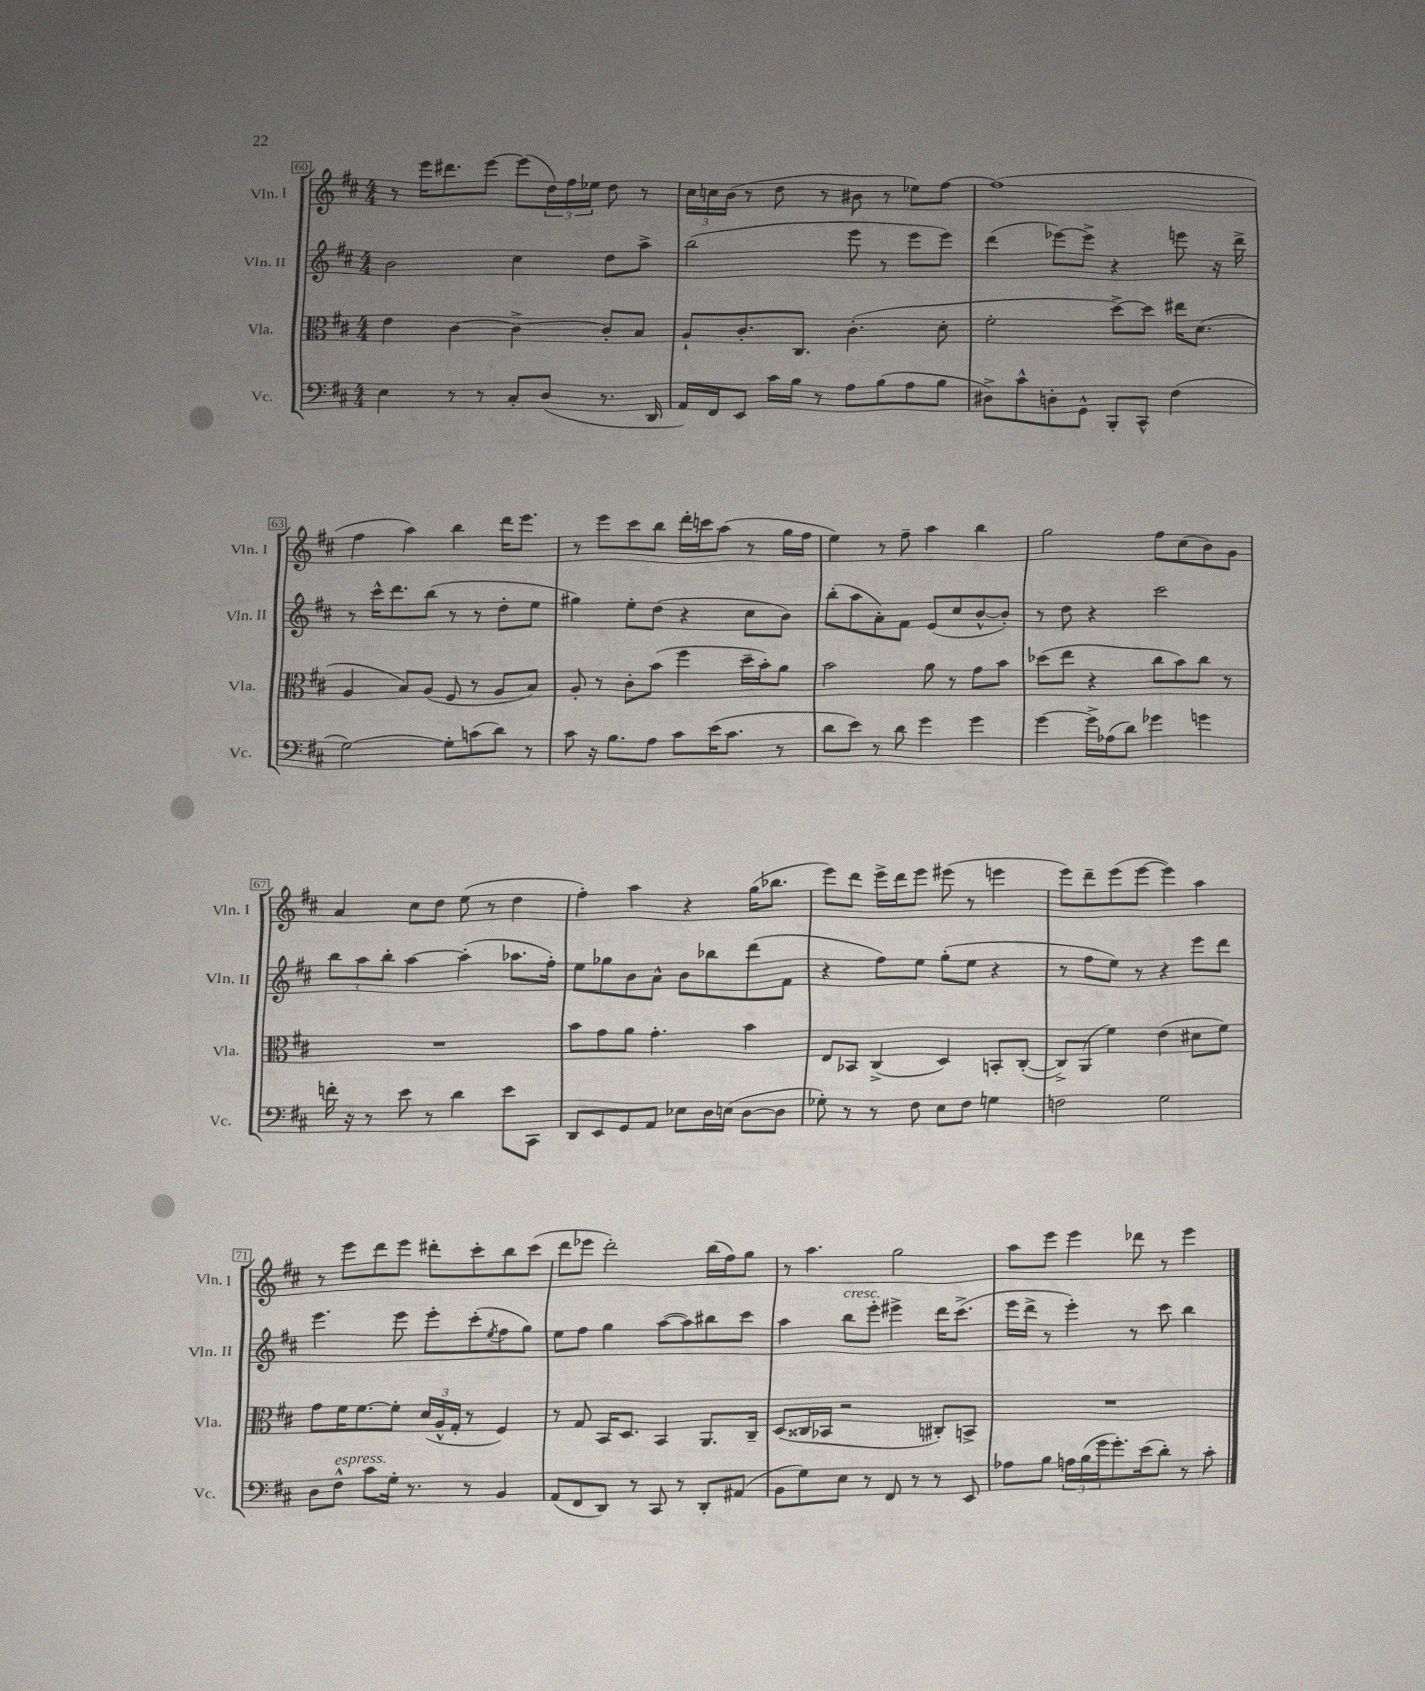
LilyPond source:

<<
\new StaffGroup <<
\new Staff = "s0" \with { instrumentName = "Vln. I" shortInstrumentName = "Vln. I" } {
    \clef treble \key d \major \numericTimeSignature \time 4/4
    r8 e'''16 dis'''8. e'''8~ e'''8( \tuplet 3/2 { d''16) fis''16 ees''16 } d''8 r8 |
    \tuplet 3/2 { cis''16 c''16 b'16( } r8 d''8 r8 bis'8 r8 ees''8) fis''8~ |
    fis''1( |
    fis''4 a''4) b''4 d'''16 e'''8. |
    r8 e'''8 cis'''8 b''8 d'''16-. c'''16 a''8( r8 g''16 fis''16 |
    e''4) r8 fis''8-- a''4 b''4 |
    g''2 fis''8 cis''8( b'8) g'8 |
    a'4 cis''8 d''8 e''8( r8 d''4 |
    fis''4-.) a''4 r4 g''16( bes''8. |
    e'''8) d'''8 e'''16-> d'''16 e'''8 eis'''8( r8 e'''4 |
    e'''8) d'''8-- e'''8( e'''8~ e'''4) a''4 |
    r8 e'''8 d'''8 e'''8 dis'''8-. cis'''8-. b''8 cis'''8( |
    d'''8 ees'''8 d'''2-.) b''16( fis''16) g''8 |
    r8 a''4. g''2 |
    a''8 e'''8 e'''4 des'''8 r8 e'''4 \bar "|." |
}
\new Staff = "s1" \with { instrumentName = "Vln. II" shortInstrumentName = "Vln. II" } {
    \clef treble \key d \major \numericTimeSignature \time 4/4
    b'2 cis''4 d''8 a''8-> |
    b''2( e'''8 r8 e'''8 e'''8) |
    d'''4( ees'''8~) ees'''8-> r4 e'''8 r16 d'''16-> |
    r8 cis'''16-^ d'''8. b''8( r8 r8 d''8-. e''8 |
    gis''4) e''8-. d''8( r4 cis''8 b'8) |
    b''8-.( a''8 a'8-.) fis'8 e'8( cis''8 b'8~-^ b'8-.) |
    r8 d''8 r4 cis'''2 |
    \tuplet 3/2 { b''8 a''8 b''8-. } a''4~ a''4-.( aes''8. fis''16-.) |
    e''8 ges''8 b'8 a'8-^ b'8 bes''8 d'''8( fis'8 |
    r4 fis''8) e''8 g''8-.( e''8 r4 |
    r8 fis''8 e''8) r8 r4 e'''8 d'''8 |
    e'''4. e'''8 e'''8-. cis'''8-.( \acciaccatura { e''8 } fis''8 g''8) |
    e''8 fis''8 g''4 a''8~( a''8) bis''8 cis'''8 |
    a''4 b''8^\markup { \italic "cresc." } e'''8-. eis'''4-> d'''16 cis'''8.->( |
    e'''16 d'''16-> r8 e'''4-.) r8 cis'''8 b''4 \bar "|." |
}
\new Staff = "s2" \with { instrumentName = "Vla." shortInstrumentName = "Vla." } {
    \clef alto \key d \major \numericTimeSignature \time 4/4
    e'4 cis'4~ cis'4~-> cis'8-. b8 |
    a8-! cis'8.-. cis8. cis'4.-.( d'8-. |
    fis'2-. d''8~->) d''8 eis''16 d'8.( |
    a4 b8) a8( fis8 r8 a8 b8) |
    a8-. r8 cis'8-. b'8( fis''4 d''16-- b'16-.) a'8 |
    b'2 a'8 r8 g'8 b'8 |
    des''8( e''8 r4 cis''8 b'8) cis''8 r8 |
    R1 |
    b'8 g'8 a'8 g'4.-. b'4 |
    e8 bes,8 cis4->( d4) b,8-. cis8~-.( |
    cis8->) a,8( fis'4) e'4( dis'8 fis'8) |
    g'8 fis'16 fis'8.~ fis'8-. \tuplet 3/2 { d'16( a16-^ g16-. } r8 fis4) |
    r8 g8 b,16 d8. b,4 a,8. cis16-- |
    d8( cisis16 bes,16 r2 cis8-.) b,8-> |
    R1 \bar "|." |
}
\new Staff = "s3" \with { instrumentName = "Vc." shortInstrumentName = "Vc." } {
    \clef bass \key d \major \numericTimeSignature \time 4/4
    e4 r8 r8 cis8-. d8( r8. d,16 |
    a,16) fis,16 e,8 cis'16 b16 r8 a8 b8( a8 b8 |
    dis8->) cis'8-^ d8-. g,8-^ b,,8-. cis,8-^ fis4( |
    g2~) g8-. c'8( d'8) r8 |
    cis'8 r16 b8. a8 cis'8 e'16( cis'8. r8 |
    d'8 e'8) r8 d'8 g'4 g'4 |
    g'4~ g'16-> aes16( d'8) ges'4 g'4 |
    f'16-. r16 r8 e'8 r8 d'4 e'8 cis,8 |
    d,8 e,8 g,8 a,8 ees8 d16 e16( d8~ d8 |
    ges8-.) r8 r8 fis8 e8 fis8 g4 |
    f2 g2 |
    d8 fis8-^^\markup { \italic "espress." } cis'8 g16-. r8. r8 b,4 |
    a,8( fis,8 d,8) r8 cis,8 r8 d,8-. ais,8( |
    b,8 g8) e8 r8 fis,8 r8 r8 e,8 |
    aes8 b8 \tuplet 3/2 { a16 b16( g'16 } g'8.-.) e'16( d'8-.) r8 cis'8-. \bar "|." |
}
>>
>>
\layout { \context { \Score currentBarNumber = #60 \override BarNumber.stencil = #(make-stencil-boxer 0.1 0.3 ly:text-interface::print) } }
